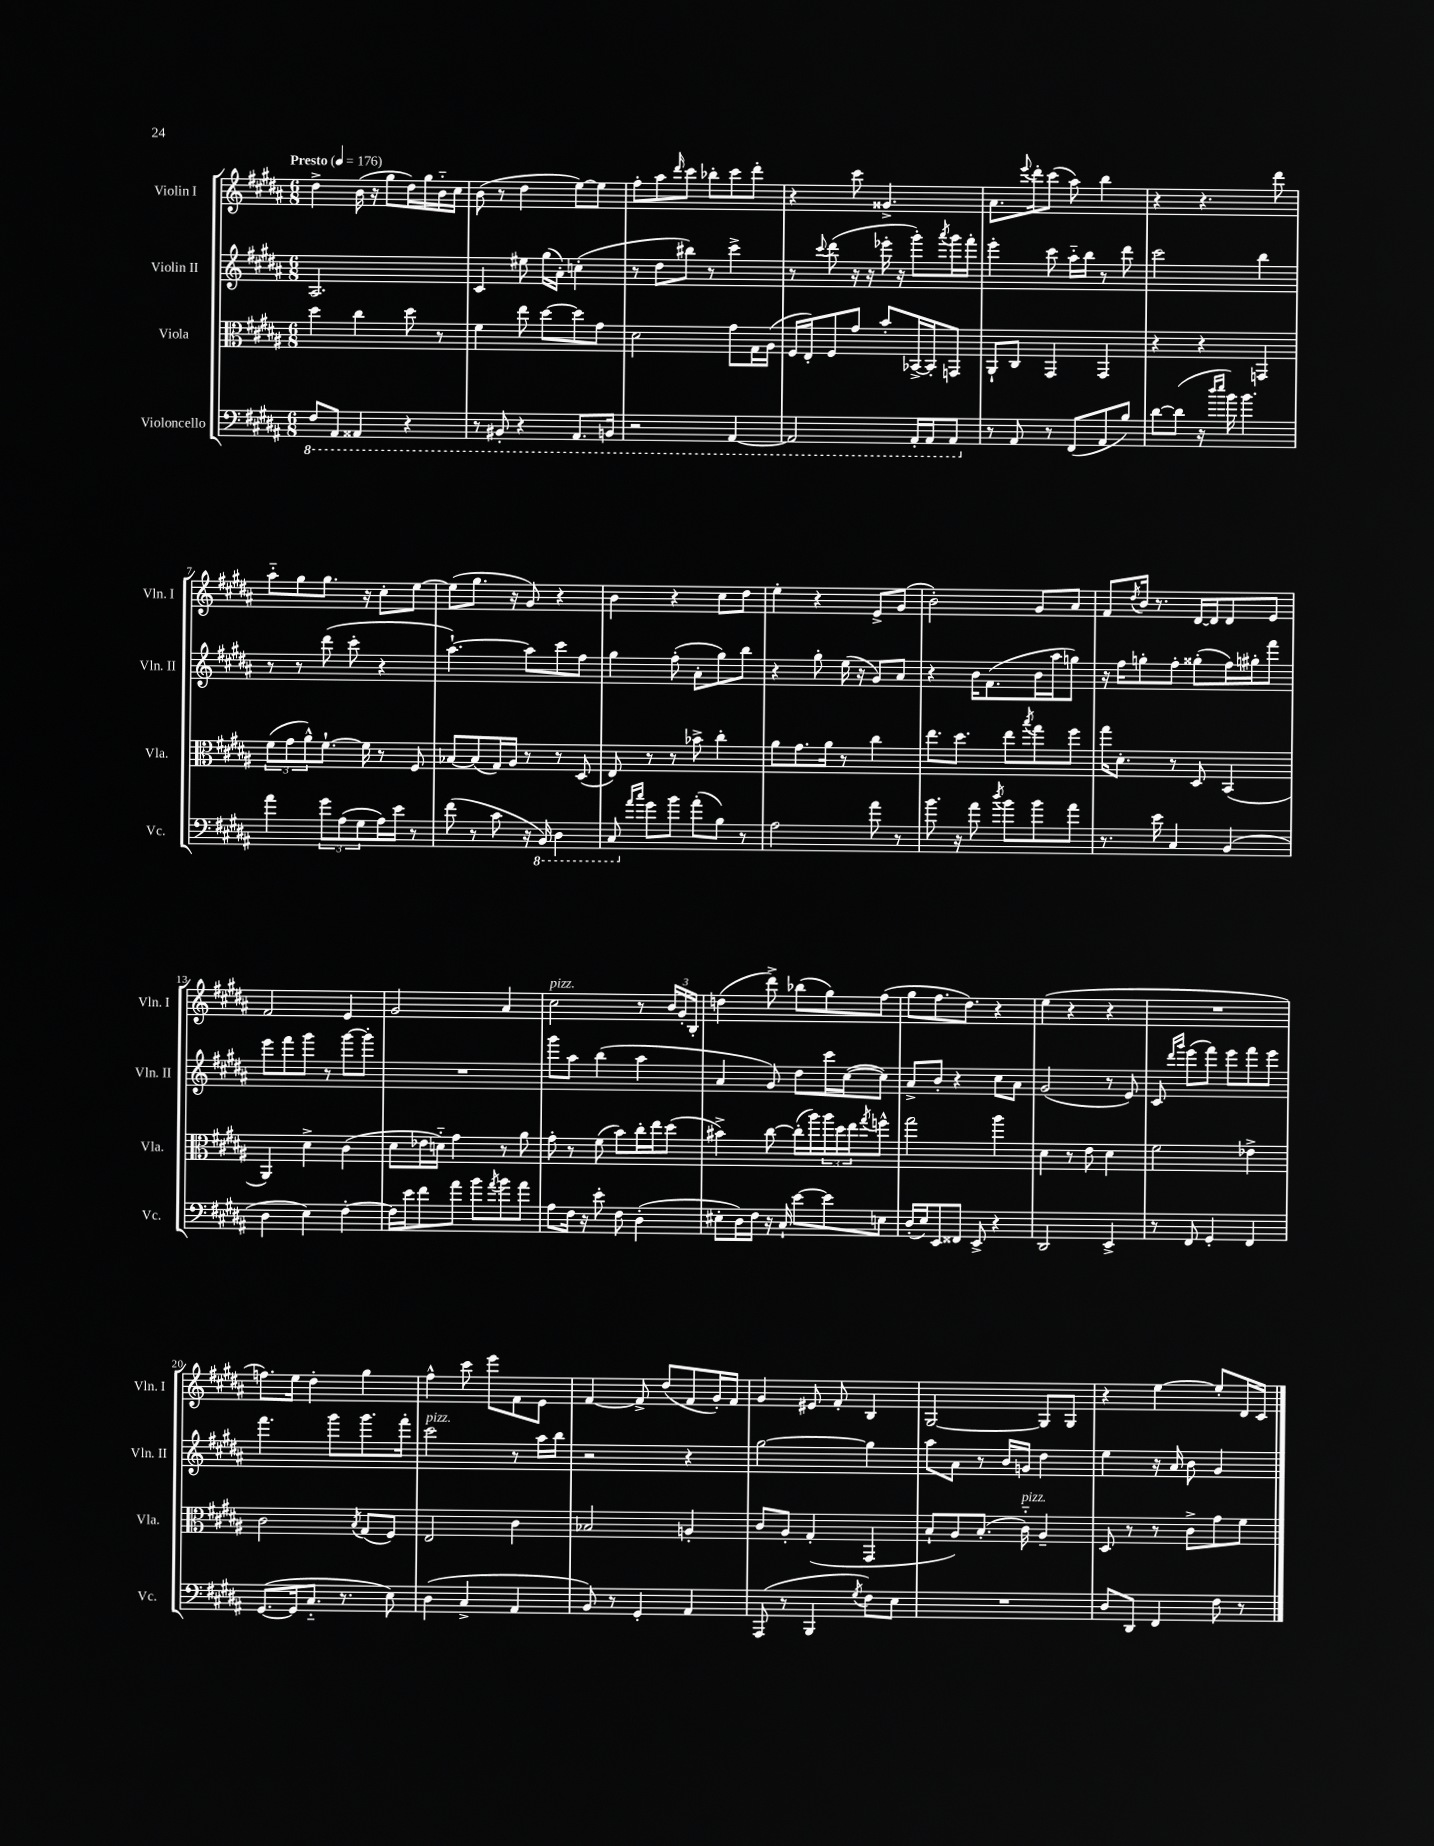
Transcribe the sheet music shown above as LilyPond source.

<<
\new StaffGroup <<
\new Staff = "s0" \with { instrumentName = "Violin I" shortInstrumentName = "Vln. I" } {
    \clef treble \key b \major \numericTimeSignature \time 6/8 \tempo "Presto" 4 = 176
    dis''4-> b'16( r16 gis''8 dis''16) gis''16 b'16-_ cis''16 |
    b'8( r8 dis''4 e''8~) e''8 |
    fis''8-. ais''8 \grace { dis'''16 } cis'''8 bes''8-. cis'''8 dis'''8-. |
    r4 cis'''8 gisis'4.-> |
    ais'8. \appoggiatura { e'''8 } dis'''16-. cis'''8( ais''8) b''4 |
    r4 r4. dis'''8 |
    ais''8-_ gis''8 gis''8. r16 cis''8-. e''8~ |
    e''8( gis''8. r16 gis'8) r4 |
    b'4 r4 cis''8 dis''8 |
    e''4-. r4 e'8-> gis'8( |
    b'2-.) gis'8 ais'8 |
    fis'8 \acciaccatura { dis''8 } b'16 r8. dis'16~ dis'16 dis'8 e'8 |
    fis'2 e'4 |
    gis'2 ais'4 |
    cis''2^\markup { \italic "pizz." } r8 \tuplet 3/2 { b'16 gis'16-. b16-. } |
    d''4( dis'''8->) bes''8( gis''8) fis''8( |
    gis''8 fis''8. dis''8.) r4 |
    e''4( r4 r4 |
    R2. |
    f''8.) e''16 dis''4-. gis''4 |
    fis''4-^ cis'''8 e'''8 fis'8 e'8 |
    fis'4~ fis'8-> dis''8( fis'8 gis'16-.) fis'16 |
    gis'4 eis'8 fis'8-. b4 |
    gis2~ gis8 gis8 |
    r4 e''4~ e''8-. dis'16 cis'16 \bar "|." |
}
\new Staff = "s1" \with { instrumentName = "Violin II" shortInstrumentName = "Vln. II" } {
    \clef treble \key b \major \numericTimeSignature \time 6/8
    ais2. |
    cis'4 eis''8 gis''16( ais'16-.) c''4-.( |
    r8 dis''8 bis''8) r8 cis'''4-> |
    r8 \appoggiatura { cis'''8 } dis'''8( r16 r16 ees'''16-. r16 gis'''8-.) \acciaccatura { ais'''8 } gis'''16 fis'''16-. |
    e'''4-. cis'''8 ais''16-_ b''16 r8 dis'''8 |
    cis'''2 b''4 |
    r8 r8 dis'''8( cis'''8-. r4 |
    ais''4.~-!) ais''8 cis'''8 fis''8 |
    gis''4 fis''8-.( ais'8-. gis''8) b''8 |
    r4 gis''8-. e''16( r16 gis'8) ais'8 |
    r4 b'16 fis'8.( b'16 ais''16 g''8) |
    r16 fis''16 g''8-. fis''8-. gisis''8-.( fis''16) gis''16-. fis'''8 |
    e'''8 fis'''8 gis'''8 r8 gis'''8~ gis'''8-. |
    R2. |
    gis'''8 ais''8 b''4( ais''4 |
    ais'4 gis'8) dis''8 cis'''16 cis''16~( cis''8) |
    ais'8-> b'8-. r4 cis''8 ais'8 |
    gis'2( r8 e'8) |
    cis'8 \grace { dis'''16 gis'''16 } e'''8( fis'''8) e'''8 fis'''8 e'''8 |
    fis'''4. gis'''8 gis'''8. fis'''16-. |
    cis'''2^\markup { \italic "pizz." } r8 ais''16 b''16 |
    r2 r4 |
    gis''2~ gis''4 |
    ais''8 ais'8 r8 b'16 g'16 dis''4 |
    e''4 r16 ais'16 b'8 gis'4 \bar "|." |
}
\new Staff = "s2" \with { instrumentName = "Viola" shortInstrumentName = "Vla." } {
    \clef alto \key b \major \numericTimeSignature \time 6/8
    dis''4 cis''4 dis''8 r8 |
    fis'4 e''8 dis''8~ dis''8 gis'8 |
    dis'2 gis'8 gis16 ais16( |
    fis16 e16-.) fis8 gis'8 b'8-. bes,16~-> bes,16-. g,8 |
    ais,8-! cis8 gis,4 gis,4 |
    r4 r4 g,4 |
    \tuplet 3/2 { fis'8( gis'8 ais'8-^) } fis'8.~-! fis'16 r8 fis8 |
    bes8~ bes8( gis16) ais16 r8 r8 dis8( |
    e8) r8 r8 bes'8-> cis''4-. |
    ais'8 gis'8. ais'16 r8 cis''4 |
    e''8. dis''8. e''8 \acciaccatura { b''8 } gis''8 fis''8 |
    gis''16 dis'8.-. r8 dis8 b,4( |
    ais,4) dis'4-> cis'4( |
    dis'8 ees'16 d'16-_) gis'4 r8 ais'8 |
    gis'8-. r8 fis'8( b'8) cis''16-. e''16 dis''8( |
    bis'4->) cis''8~ cis''16-.( ais''16) \tuplet 3/2 { ais''16 dis''16 e''16 } \acciaccatura { gis''8 } f''8-^ |
    gis''2 ais''4 |
    dis'4 r8 e'8 dis'4 |
    fis'2 ees'4-> |
    cis'2 \acciaccatura { b8 } gis8( fis8) |
    e2 cis'4 |
    bes2 a4-. |
    cis'8 ais8-. gis4-.( gis,4 |
    b8-! ais8) b8.-.( cis'16-_^\markup { \italic "pizz." }) ais4-- |
    dis8 r8 r8 cis'8-> gis'8 fis'8 \bar "|." |
}
\new Staff = "s3" \with { instrumentName = "Violoncello" shortInstrumentName = "Vc." } {
    \clef bass \key b \major \numericTimeSignature \time 6/8
    \ottava #-1 fis,8 ais,,8 aisis,,4 r4 |
    r8 bis,,8-. r4 ais,,8. b,,16 |
    r2 ais,,4~ |
    ais,,2 ais,,16-. ais,,16 ais,,8 \ottava #0 |
    r8 ais,8 r8 fis,8( ais,8 b8) |
    dis'8~ dis'8( r16 \grace { dis''16 e''16 } b'16) b'4. |
    ais'4 \tuplet 3/2 { gis'8 ais8( gis8 } ais16) e'16 r8 |
    fis'8( r8 cis'8 r16 \ottava #-1 b,,16) dis,4 |
    cis,8 \ottava #0 \grace { ais'16 cis''16 } gis'8 b'8 ais'8-.( b8) r8 |
    ais2 ais'8 r8 |
    b'8. r16 ais'8 \acciaccatura { dis''8 } b'8 b'8 ais'8 |
    r8. e'16 cis4 b,4( |
    dis4 e4) fis4~-. |
    fis16 e'16 fis'8 ais'8 b'8 \acciaccatura { ais'8 } b'8 ais'8 |
    ais8 fis16 r16 e'8-. fis8 dis4-.( |
    eis8-. dis16) fis16 r16 cis16-! e'8~ e'8 e8 |
    dis16-.( e16) e,8 fisis,8 e,8-> r4 |
    dis,2 e,4-> |
    r8 fis,8 gis,4-. fis,4 |
    gis,8.~( gis,16 cis8.-_ r8. e8) |
    dis4( cis4-> ais,4 |
    b,8) r8 gis,4-. ais,4 |
    ais,,8( r8 b,,4 \acciaccatura { gis8 } fis8) e8 |
    R2. |
    dis8 dis,8 fis,4 fis8 r8 \bar "|." |
}
>>
>>
